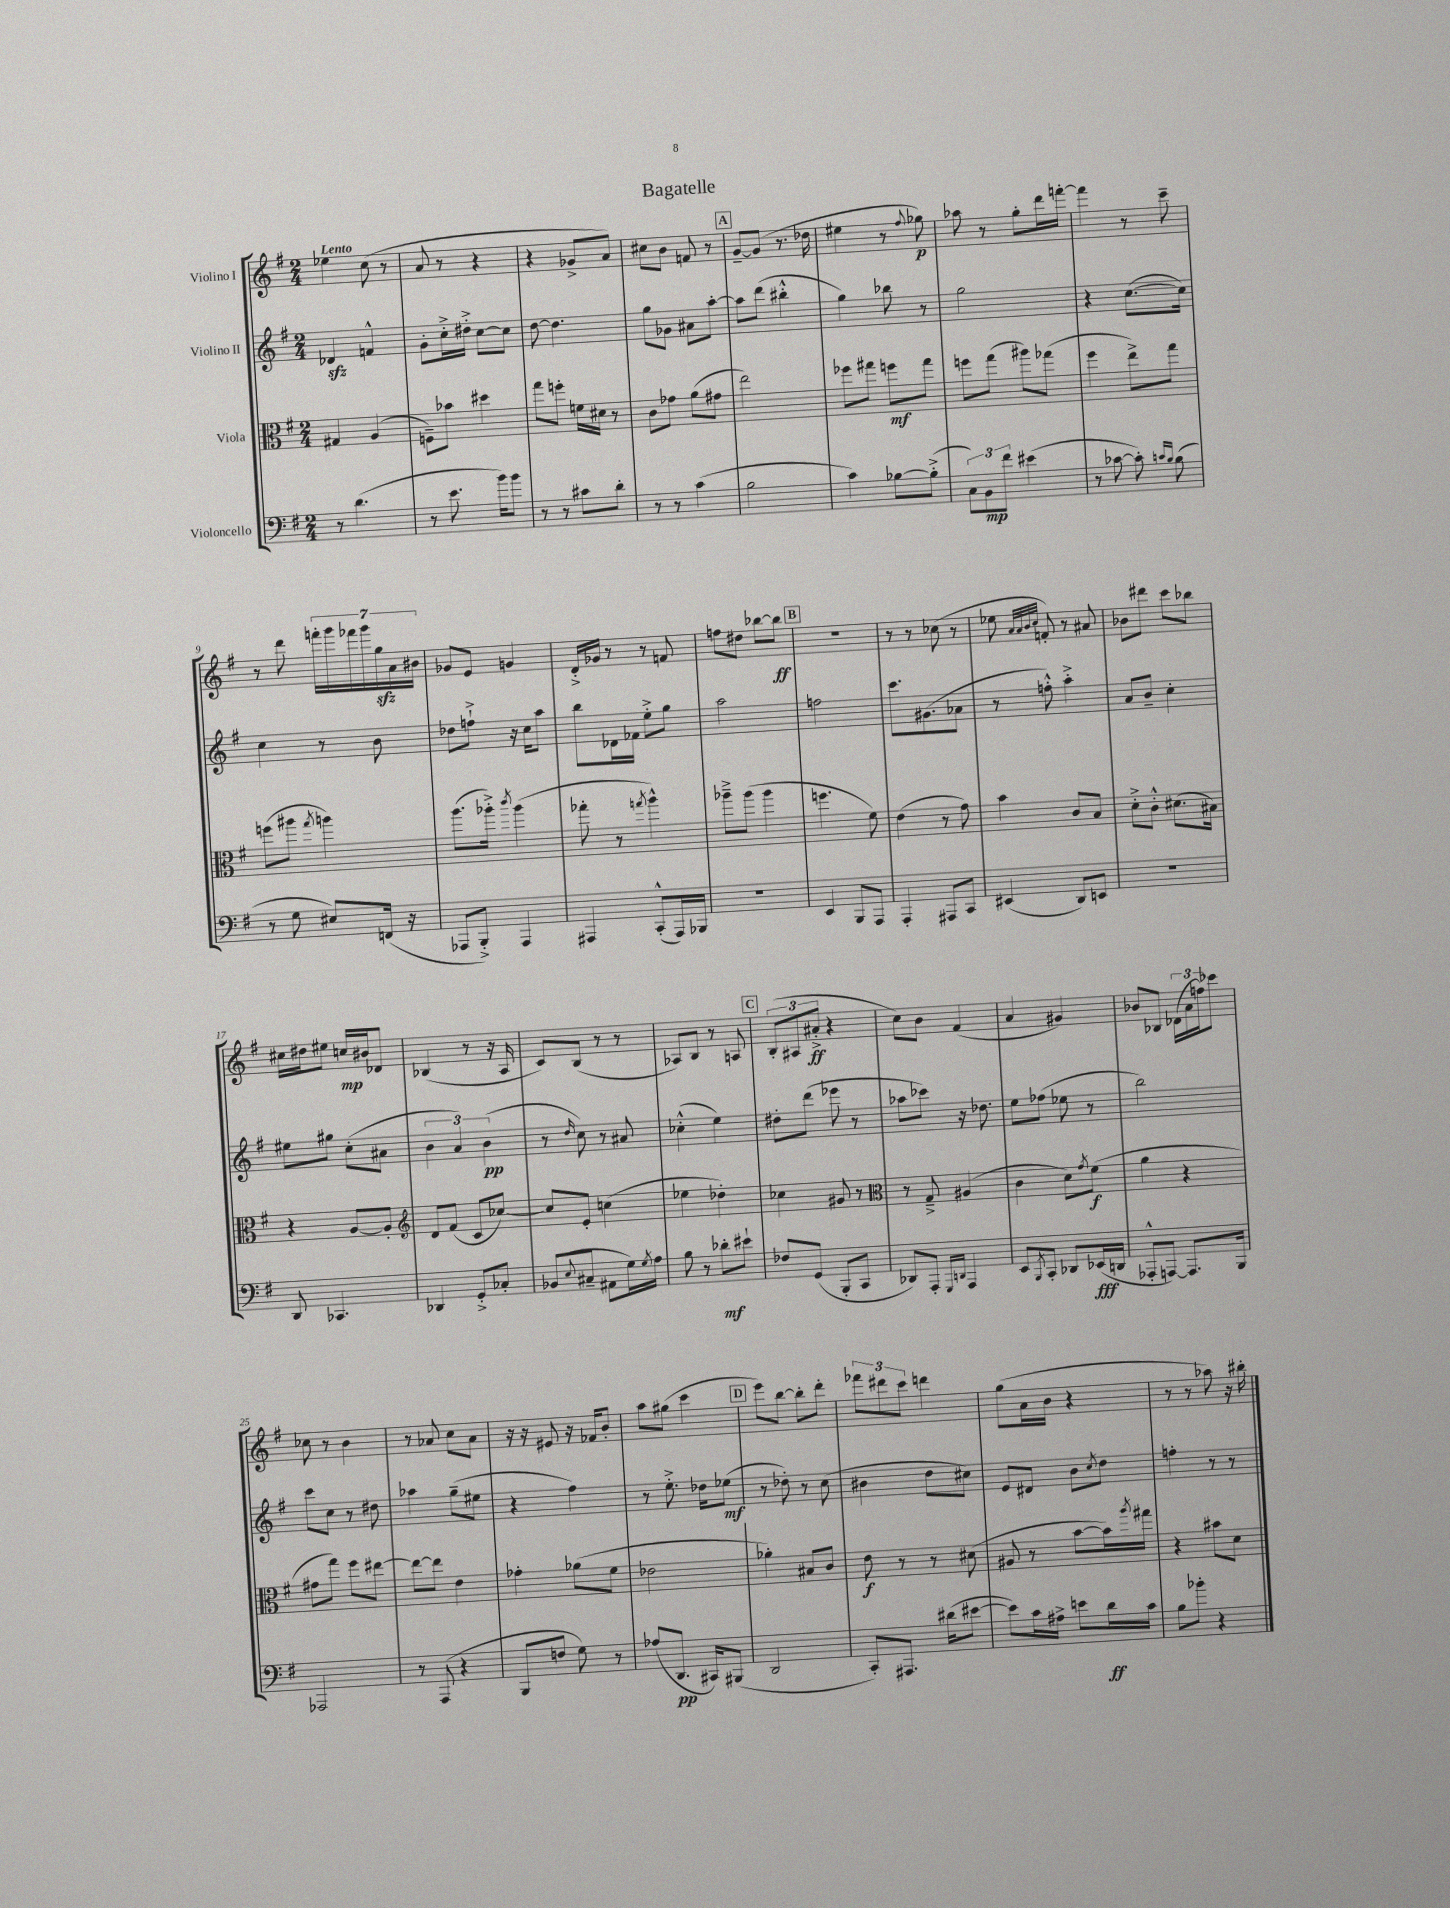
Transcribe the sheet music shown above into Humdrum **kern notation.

**kern	**kern	**kern	**kern
*staff4	*staff3	*staff2	*staff1
*clefF4	*clefC3	*clefG2	*clefG2
*k[f#]	*k[f#]	*k[f#]	*k[f#]
*M2/4	*M2/4	*M2/4	*M2/4
8r	4G#	4d-	4ee-
(4.d	.	.	.
.	(4A	4f^^	(8cc
.	.	.	8r
=	=	=	=
8r	8F~)	8g'	8a
8.e	8b-	16cc'^	8r
.	.	16dd#'^	.
.	4dd#	[8cc	4r
16b)	.	.	.
8b	.	8cc]	.
=	=	=	=
8r	8gg	[8dd	4r
8r	8ff'	4.dd]	.
8c#	16f	.	8g-^
.	16d#	.	.
8d'	8r	.	8a)
=	=	=	=
8r	8c	8gg	8cc#
8r	8g-	8g-	8b
(4c	(8a	8a#	8f
.	8g#	[8aa'	8r
=	=	=	=
2B	2ee)	8aa]	[8g~
.	.	(8ddd	(8g]
.	.	4bb#'^^	8.r
.	.	.	16dd-
=	=	=	=
4c)	8ff-	4gg)	4ee#
.	8gg#	.	.
[8B-	8ff	8bb-	8r
.	.	.	8qqff#
(8B-'^]	8gg#	8r	8gg-)
=	=	=	=
12C)	8ff	2gg	8aa-
12BB	.	.	.
.	(8gg	.	8r
12f#	.	.	.
(4e#	8aa#)	.	8gg'
.	(8gg-	.	16ddd
.	.	.	[16fff'
=	=	=	=
8r	4ff#	4r	4fff]
[8c-	.	.	.
8c-'])	8ee^)	([8.cc	8r
16qqc	.	.	.
16qqB	.	.	.
(8B	8gg	.	8ccc~
.	.	16cc])	.
=	=	=	=
8r	(8ff	4cc	8r
8G	8aa#	.	8ddd
.	8qgg	.	.
8E#)	4aa)	8r	28fff'
.	.	.	28ggg
.	.	.	28fff-
.	.	.	28ggg
(16FF	.	8b	.
.	.	.	28gg
.	.	.	28a
16r	.	.	.
.	.	.	28b#
=	=	=	=
8AAA-	(8.aa	8dd-	8g-
8BBB'^)	.	8ff`^	8e
.	16aa-'^)	.	.
.	8qccc	.	.
4AAA-	(4aa-	16r	4g
.	.	16cc	.
.	.	8aa	.
=	=	=	=
4AAA#	8gg-'	8bb	16d'^
.	.	.	16g-
.	8r	16d-	8r
.	.	16f-	.
.	8qgg	.	.
(8CC'^^	4aa^^)	8ee'^	8r
16AAA#)	.	8gg	8f
16BBB-	.	.	.
=	=	=	=
2r	8aa-~^	2aa	8ff
.	(8aa-	.	8dd#
.	4aa-	.	[8bb-
.	.	.	8bb-]
=	=	=	=
4EE	4.ff	2ff	2r
8BBB	.	.	.
8AAA	8f#)	.	.
=	=	=	=
4AAA'	(4e	8.ccc	8r
.	.	.	8r
.	.	(8.g#	.
8AAA#	8r	.	(8cc-
8CC	8g)	8a-	8r
=	=	=	=
(4EE#	4b	8r	8ee-
.	.	.	32qqa
.	.	.	32qqa
.	.	.	32qqb
.	.	.	32qqcc
.	.	8ff'^^)	8f')
8DD)	8c	4aa'^	8r
8EE	8B	.	8a#
=	=	=	=
2r	8d'^	8a	8b-
.	8c'^^	8b~	8ddd#
.	(8.d#	4cc'	8ccc
.	.	.	8bb-
.	16B#)	.	.
=	=	=	=
8DD	4r	8ee#	16cc#
.	.	.	16dd#
4.CC-	.	8gg#	8ee#
.	[8A	(8cc'	16cc
.	.	.	16b#
.	8A']	8a#	8d-
=	=	=	=
*	*clefG2	*	*
4DD-	8d	6b	(4B-
.	(8f#	.	.
.	.	6a)	.
8GG'^	8c	.	8r
.	.	(6b	.
8C-'	[8cc-)	.	16r
.	.	.	16A
=	=	=	=
(8BB-	8cc-]	8r	8c)
8qqE	.	16qqdd	.
8C#~	8e'	8cc)	(8B
8AA#	(4cc	8r	8r
16G)	.	8a#	8r
8qG	.	.	.
16A	.	.	.
=	=	=	=
8B	4ee-	(4cc-'^^	8A-)
8r	.	.	8B
8d-'	4dd-')	4ee)	8r
8e#`	.	.	8A
=	=	=	=
8F-	4cc-	8dd#'	(12B'
.	.	.	12A#
(8GG	.	(8ddd	.
.	.	.	12a#'^
8BBB'	8g#	8eee-	4r
8CC	8r	8r	.
=	=	=	=
*	*clefC3	*	*
8DD-)	8r	8aa-	8cc)
8AAA'	8G~^	8ccc-)	8b
16qqGGG	.	.	.
16qqDD	.	.	.
4AAA	(4A#	16r	(4f#
.	.	8.dd-	.
=	=	=	=
8EE	4c	8ee	4a
8qBBB	.	.	.
8CC'	.	(8ff-	.
8DD-	8d)	8ee-	4g#)
.	8qg	.	.
(16EE-	(8f#	8r	.
16DD	.	.	.
=	=	=	=
8AAA-'^^	4a	2bb)	8b-
[8AAA)	.	.	8B-
8.AAA]	4r	.	(24d-
.	.	.	24a
.	.	.	24ff)
.	.	.	8ccc-
16BBB	.	.	.
=	=	=	=
2AAA-	8g#	8ccc	8cc-
.	8gg)	8cc	8r
.	8ff#	8r	4b
.	[8ee#	8dd#	.
=	=	=	=
8r	8ee#_	4aa-	8r
(8AAA	8ee#]	.	8a-
4r	4e	(8gg~	8cc
.	.	8ee#	8a-
=	=	=	=
8BBB	4g-'	4r	16r
.	.	.	16r
8F	.	.	8e#
8G)	(8a-	4ff#)	16r
.	.	.	16f-
8r	8f#	.	8b'
=	=	=	=
(8A-	2e-	8r	8aa
8.DD	.	8.ee'^	(8gg#
.	.	.	4ccc
16CC#)	.	16dd-	.
(8BBB#	.	(8ee-	.
=	=	=	=
2DD	4a-')	8r	8eee)
.	.	8dd-')	[8bb
.	8B#	8r	8bb']
.	8c	(8cc	8ddd'
=	=	=	=
8CC')	8e	4b#	12fff-
.	.	.	12ddd#
8.AAA#	8r	.	.
.	.	.	12ccc
.	8r	8dd	4ddd
(16d#	.	.	.
[8e#	(8d#	8cc#)	.
=	=	=	=
8e#])	8A#	8e	(8gg
16c	8r	8d#	16a
16A#^	.	.	16b
8e	[8b	8b	4r
.	.	8qcc	.
16d	16b])	8dd	.
.	8qaa	.	.
16c	16gg#	.	.
=	=	=	=
8B	4r	4ff'	8r
8b-'	.	.	8r
4r	8b#	8r	8aa-)
.	8d	8r	16r
.	.	.	16bb#'
==	==	==	==
*-	*-	*-	*-
